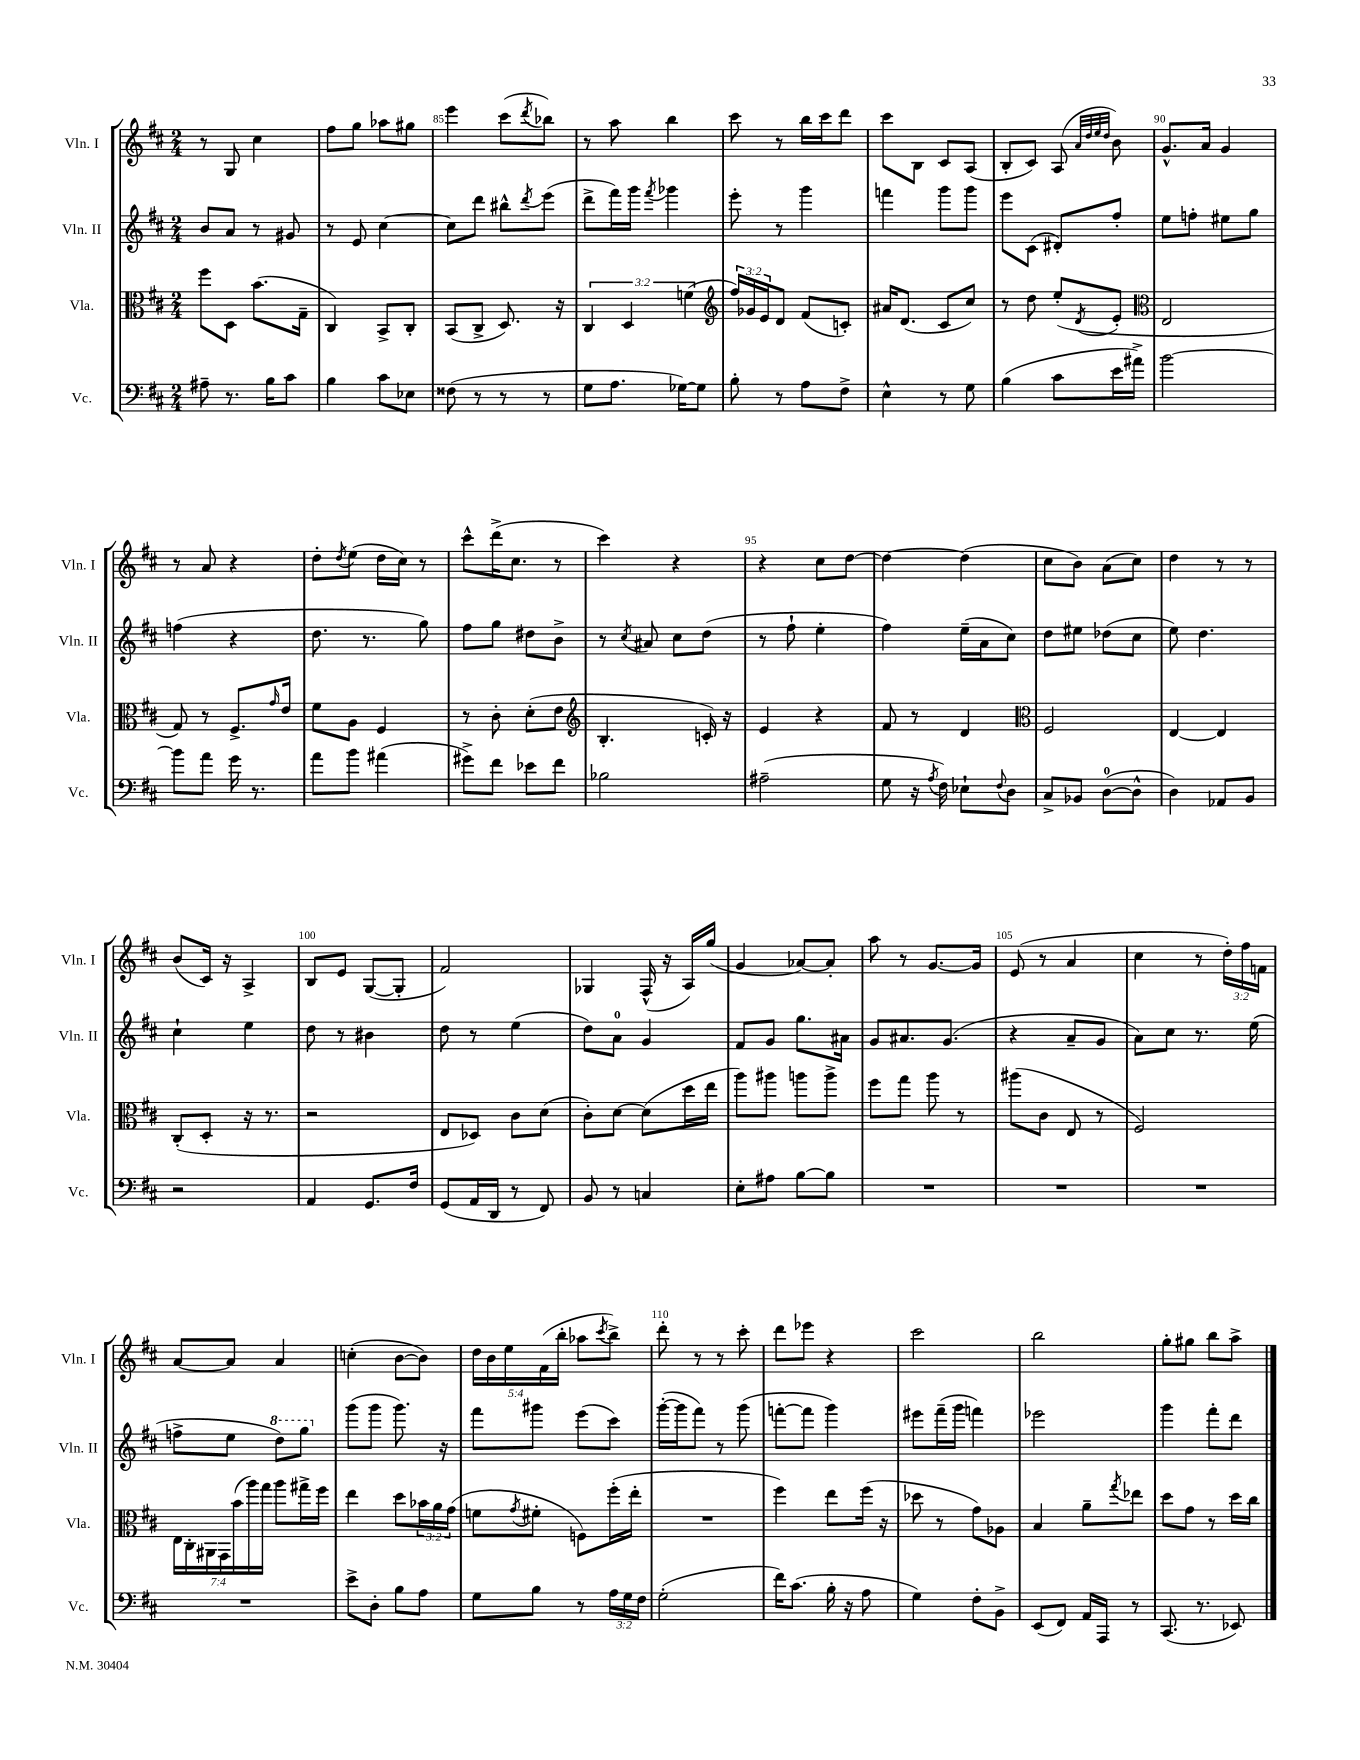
<<
\new StaffGroup <<
\new Staff = "s0" \with { instrumentName = "Vln. I" shortInstrumentName = "Vln. I" } {
    \clef treble \key d \major \numericTimeSignature \time 2/4 \override Staff.TupletNumber.text = #tuplet-number::calc-fraction-text
    r8 g8 cis''4 |
    fis''8 g''8 aes''8 gis''8 |
    e'''4 cis'''8( \acciaccatura { d'''8 } bes''8) |
    r8 a''8 b''4 |
    cis'''8 r8 b''16 cis'''16 d'''8 |
    cis'''8 b8 cis'8 a8( |
    b8-. cis'8) a8( \grace { a'32 d''32 e''32 d''32 } b'8) |
    g'8.-^ a'16 g'4 |
    r8 a'8 r4 |
    d''8-. \acciaccatura { d''8 } e''8( d''16 cis''16) r8 |
    cis'''8-^ d'''16->( cis''8. r8 |
    cis'''4) r4 |
    r4 cis''8 d''8~ |
    d''4~ d''4( |
    cis''8 b'8) a'8( cis''8) |
    d''4 r8 r8 |
    b'8( cis'16) r16 a4-> |
    b8 e'8 g8~( g8-. |
    fis'2) |
    ges4 fis16-^( r16 a16) g''16( |
    g'4 aes'8~) aes'8-. |
    a''8 r8 g'8.~ g'16 |
    e'8( r8 a'4 |
    cis''4 r8 \tuplet 3/2 { d''16-.) fis''16 f'16 } |
    a'8~ a'8 a'4 |
    c''4-.( b'8~ b'8) |
    \tuplet 5/4 { d''16 b'16 e''16 fis'16( b''16-. } aes''8 \acciaccatura { cis'''8 } b''8->) |
    d'''8-. r8 r8 cis'''8-. |
    d'''8 ees'''8 r4 |
    cis'''2 |
    b''2 |
    g''8-. gis''8 b''8 a''8-> \bar "|." |
}
\new Staff = "s1" \with { instrumentName = "Vln. II" shortInstrumentName = "Vln. II" } {
    \clef treble \key d \major \numericTimeSignature \time 2/4
    b'8 a'8 r8 gis'8 |
    r8 e'8 cis''4~ |
    cis''8 d'''8 bis''8-^ \acciaccatura { d'''8 } e'''8( |
    d'''8-> fis'''16) g'''16 \acciaccatura { fis'''8 } ges'''4 |
    e'''8-. r8 g'''4 |
    f'''4 g'''8 g'''8 |
    e'''8 cis'8( dis'8-.) fis''8-. |
    e''8 f''8-. eis''8 g''8 |
    f''4( r4 |
    d''8. r8. g''8) |
    fis''8 g''8 dis''8 b'8-> |
    r8 \acciaccatura { cis''8 } ais'8 cis''8 d''8( |
    r8 fis''8-! e''4-. |
    fis''4) e''16--( a'16 cis''8) |
    d''8 eis''8 des''8( cis''8 |
    e''8) d''4. |
    cis''4-! e''4 |
    d''8 r8 bis'4 |
    d''8 r8 e''4( |
    d''8) a'8-0 g'4 |
    fis'8 g'8 g''8. ais'16 |
    g'8 ais'8. g'8.( |
    r4 a'8-- g'8 |
    a'8) cis''8 r8. e''16( |
    f''8-> e''8 \ottava #1 d'''8) g'''8 \ottava #0 |
    g'''8( g'''8 g'''8.) r16 |
    fis'''8 gis'''8 e'''8( cis'''8) |
    g'''16~-.( g'''16 fis'''8) r8 g'''8( |
    f'''8~-. f'''8 g'''4) |
    eis'''8 fis'''16--( g'''16 f'''4) |
    ees'''2 |
    g'''4 fis'''8-. d'''8 \bar "|." |
}
\new Staff = "s2" \with { instrumentName = "Vla." shortInstrumentName = "Vla." } {
    \clef alto \key d \major \numericTimeSignature \time 2/4 \override Staff.TupletNumber.text = #tuplet-number::calc-fraction-text
    fis''8 d8 b'8.( g16-- |
    cis4) b,8-> cis8-. |
    b,8( cis8-> d8.) r16 |
    \tuplet 3/2 { cis4 d4 f'4( } |
    \clef treble \tuplet 3/2 { fis''16) ges'16 e'16 } d'8 fis'8( c'8-.) |
    ais'16 d'8.( cis'8 cis''8) |
    r8 d''8 e''8-.( \acciaccatura { d'8 } e'8-. |
    \clef alto e2 |
    g8) r8 fis8.-> \grace { g'16 } e'16 |
    fis'8 a8 fis4 |
    r8 cis'8-. d'8-.( e'8 |
    \clef treble b4.-. c'16-.) r16 |
    e'4 r4 |
    fis'8 r8 d'4 |
    \clef alto fis2 |
    e4~ e4 |
    cis8-.( d8-. r16 r8. |
    r2 |
    e8 des8) cis'8 d'8( |
    cis'8-.) d'8~ d'8( d''16 e''16 |
    a''8) ais''8 a''8 a''8-> |
    fis''8 g''8 a''8 r8 |
    ais''8( cis'8 e8 r8 |
    fis2) |
    \tuplet 7/4 { e16 cis16-. ais,16 g,16 b'16( a''16) g''16 } a''8 gis''16-> fis''16 |
    e''4 d''8 \tuplet 3/2 { bes'16 a'16 g'16( } |
    f'8 \acciaccatura { g'8 } fis'8-. f8) fis''16-.( e''16-. |
    R2 |
    fis''4) e''8 fis''16( r16 |
    des''8 r8 g'8) aes8 |
    b4 a'8-- \acciaccatura { g''8 } ees''8 |
    d''8 g'8 r8 d''16 cis''16 \bar "|." |
}
\new Staff = "s3" \with { instrumentName = "Vc." shortInstrumentName = "Vc." } {
    \clef bass \key d \major \numericTimeSignature \time 2/4 \override Staff.TupletNumber.text = #tuplet-number::calc-fraction-text
    ais8-- r8. b16 cis'8 |
    b4 cis'8 ees8 |
    fisis8( r8 r8 r8 |
    g8 a8. ges16~) ges8 |
    b8-. r8 a8 fis8-> |
    e4-^ r8 g8 |
    b4( cis'8 e'16 ais'16->) |
    b'2~ |
    b'8 a'8 g'16 r8. |
    a'8 b'8 ais'4( |
    gis'8->) fis'8 ees'8 fis'8 |
    bes2 |
    ais2--( |
    g8 r16 \acciaccatura { a8 } fis16) ees8-! \appoggiatura { fis8 } d8 |
    cis8-> bes,8 d8-0~( d8-^ |
    d4) aes,8 b,8 |
    r2 |
    a,4 g,8. fis16 |
    g,8( a,16 d,16 r8 fis,8) |
    b,8 r8 c4 |
    e8-. ais8 b8~ b8 |
    R2 |
    R2 |
    R2 |
    R2 |
    e'8-> d8-. b8 a8 |
    g8 b8 r8 \tuplet 3/2 { a16 g16 fis16 } |
    g2-.( |
    fis'16) cis'8.( b16-. r16 a8 |
    g4) fis8-. b,8-> |
    e,8( fis,8) a,16 a,,16 r8 |
    cis,8.( r8. ees,8) \bar "|." |
}
>>
>>
\layout { \context { \Score currentBarNumber = #83 \override BarNumber.break-visibility = ##(#f #t #t) barNumberVisibility = #(every-nth-bar-number-visible 5) } }
